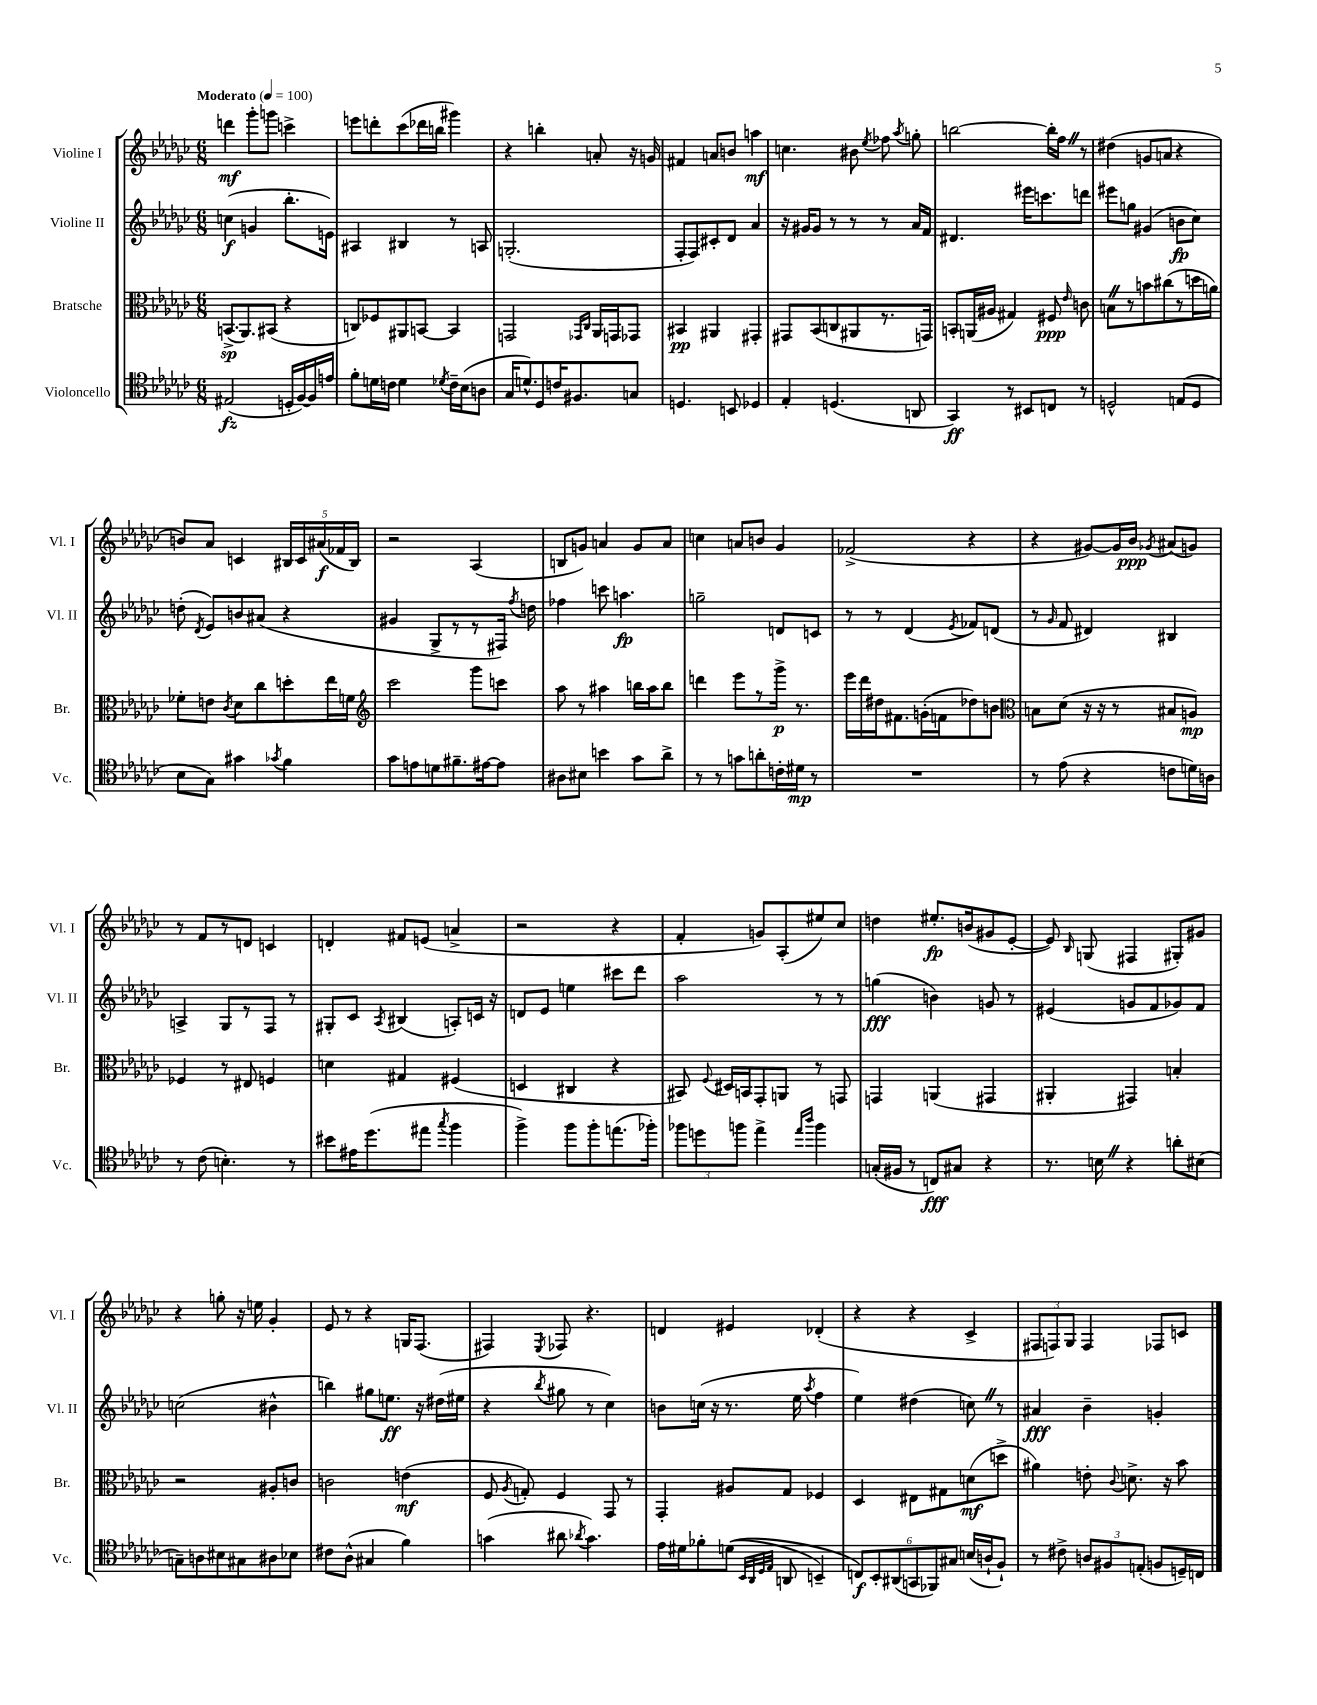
<<
\new StaffGroup <<
\new Staff = "s0" \with { instrumentName = "Violine I" shortInstrumentName = "Vl. I" } {
    \clef treble \key ges \major \numericTimeSignature \time 6/8 \tempo "Moderato" 4 = 100
    \autoBeamOff d'''4\mf ges'''8[-. g'''8] c'''4-> |
    e'''8[ d'''8-. ces'''8( des'''16 b''16] gis'''4) |
    r4 b''4-. a'8-. r16 g'16 |
    fis'4 a'8[ b'8] a''4\mf |
    c''4. bis'8 \acciaccatura { ees''8 } fes''8 \acciaccatura { aes''8 } g''8-. |
    b''2~ b''16[-. f''16] \once \override BreathingSign.text = \markup { \musicglyph "scripts.caesura.straight" } \breathe r8 |
    dis''4( g'8[ a'8] r4 |
    b'8[) aes'8] c'4 \tuplet 5/4 { bis16[ c'16 ais'16\f( fes'16 bis16]) } |
    r2 aes4( |
    b8[ g'8]) a'4 g'8[ a'8] |
    c''4 a'8[ b'8] ges'4 |
    fes'2->( r4 |
    r4 gis'8[~) gis'16 bes'16]\ppp \acciaccatura { ges'8 } ais'8[( g'8]) |
    r8 f'8[ r8 d'8] c'4 |
    d'4-. fis'8[ e'8]( a'4-> |
    r2 r4 |
    f'4-. g'8[) aes8-.( eis''8) ces''8] |
    d''4 eis''8.[-.\fp b'16( gis'8 ees'8]~-. |
    ees'8) \grace { bes16 } g8( fis4 gis8[-.) gis'8] |
    r4 g''8-. r16 e''16 ges'4-. |
    ees'8 r8 r4 g16[ f8.]( |
    fis4) \acciaccatura { ees8 } fes8 r4. |
    d'4 eis'4 des'4-.( |
    r4 r4 ces'4-> |
    \tuplet 3/2 { fis8[ f8) ges8] } f4 fes8[ c'8] \bar "|." |
}
\new Staff = "s1" \with { instrumentName = "Violine II" shortInstrumentName = "Vl. II" } {
    \clef treble \key ges \major \numericTimeSignature \time 6/8
    \autoBeamOff c''4\f( g'4 bes''8.[-. e'16]) |
    ais4 bis4 r8 a8 |
    g2.-.( |
    f8[-. f8) cis'8-. des'8] aes'4 |
    r16 gis'16[ gis'8] r8 r8 r8 aes'16[ f'16] |
    dis'4. eis'''16[ c'''8. d'''8] |
    eis'''8[ g''8] gis'4( b'8[\fp ces''8]) |
    d''8-.( \acciaccatura { des'8 } ees'8[) b'8 ais'8]( r4 |
    gis'4 ges8[-> r8 r8 fis16]) \acciaccatura { f''8 } d''16 |
    fes''4 c'''8 a''4.\fp |
    g''2-- d'8[ c'8] |
    r8 r8 des'4( \acciaccatura { ees'8 } fes'8[) d'8]( |
    r8 \grace { ges'16 } f'8 dis'4) bis4 |
    a4-> ges8[ r8 f8] r8 |
    gis8[-. ces'8] \acciaccatura { aes8 } bis4( a8[-.) c'16] r16 |
    d'8[ ees'8] e''4 cis'''8[ des'''8] |
    aes''2 r8 r8 |
    g''4\fff( b'4) g'8 r8 |
    eis'4( g'8[ f'8 ges'8) f'8] |
    c''2( bis'4-^ |
    b''4) gis''8[ e''8.]\ff r16 dis''16[( eis''16] |
    r4 \acciaccatura { bes''8 } gis''8 r8 ces''4) |
    b'8[ c''16]( r16 r8. ees''16 \acciaccatura { aes''8 } f''4 |
    ees''4) dis''4( c''8) \once \override BreathingSign.text = \markup { \musicglyph "scripts.caesura.straight" } \breathe r8 |
    ais'4\fff bes'4-- g'4-. \bar "|." |
}
\new Staff = "s2" \with { instrumentName = "Bratsche" shortInstrumentName = "Br." } {
    \clef alto \key ges \major \numericTimeSignature \time 6/8
    \autoBeamOff b,8.[->\sp( aes,8.) bis,8]( r4 |
    c8[) fes8 ais,8 b,8]~ b,4 |
    g,2 \grace { ges,16[ ces16] } aes,16[ g,16 ges,8] |
    bis,4\pp ais,4 gis,4-. |
    gis,8[ bes,8( c8 ais,8 r8. g,16]) |
    b,8[-. a,16( ais16] gis4) fis8\ppp \grace { ees'16 } c'8 |
    b8[ \once \override BreathingSign.text = \markup { \musicglyph "scripts.caesura.straight" } \breathe r8 b'8 cis''8( r8 d''16 a'16]) |
    fes'8[-. e'8] \acciaccatura { ces'8 } des'8[ ces''8 d''8-. ees''16 f'16] |
    \clef treble ces'''2 ges'''8[ c'''8] |
    aes''8 r8 ais''4 b''16[ ais''16 b''8] |
    d'''4 ees'''8[ r8 ges'''16]->\p r8. |
    ees'''16[ des'''16 dis''16 fis'8. g'16-.( f'16 des''8) b'8] |
    \clef alto b8[ des'8]( r16 r16 r8 bis8[ a8]\mp) |
    fes4 r8 eis8 f4 |
    d'4 gis4 fis4( |
    d4 cis4 r4 |
    bis,8) \appoggiatura { f8 } dis16[ b,16 ges,8-. a,8] r8 g,8 |
    g,4 a,4( gis,4 |
    ais,4-. gis,4) b4-. |
    r2 ais8[-. c'8] |
    c'2 e'4\mf( |
    f8 \acciaccatura { aes8 } g8-.) f4 ges,8 r8 |
    ges,4-. ais8[ ges8] fes4 |
    des4 eis8[ gis8 d'8\mf( d''8]-> |
    ais'4) e'8-. \appoggiatura { ces'8 } d'8.-> r16 bes'8 \bar "|." |
}
\new Staff = "s3" \with { instrumentName = "Violoncello" shortInstrumentName = "Vc." } {
    \clef tenor \key ges \major \numericTimeSignature \time 6/8
    \autoBeamOff eis2\fz( d16[-. f16~) f16 e'16] |
    f'8[-. d'16 c'16] d'4 \acciaccatura { des'8 } c'16[-- bes16( a8] |
    ges16[ d'8.-^) des8 c'16 fis8. g8] |
    d4. b,8 des4 |
    ees4-. d4.( a,8 |
    ges,4\ff) r8 bis,8[ c8] r8 |
    d2-^ e8[( d8] |
    bes8[ ges8]) gis'4 \acciaccatura { ges'8 } f'4 |
    ges'8[ e'8 d'8 fis'8.-- eis'16~ eis'8] |
    ais8[ bis8] b'4 ges'8[ aes'8]-> |
    r8 r8 g'8[ a'8-. c'16-. dis'16]\mp r8 |
    R2. |
    r8 ees'8( r4 c'8[ d'16) a16] |
    r8 ces'8( b4.-.) r8 |
    bis'8[ eis'16 des''8.( eis''8] \acciaccatura { ges''8 } f''4 |
    f''4->) f''8[ f''8-. e''8.( fes''16]-.) |
    \tuplet 3/2 { fes''8[ d''8 f''8] } ees''4-> \grace { ees''16[ aes''16] } f''4 |
    g16[-.( fis16] r8 c8[\fff) gis8] r4 |
    r8. b16 \once \override BreathingSign.text = \markup { \musicglyph "scripts.caesura.straight" } \breathe r4 a'8[-. bis8]( |
    g8[--) a8 bis8 gis8 ais8 bes8] |
    cis'8[ aes8]-^( gis4 f'4) |
    g'4( ais'8 \acciaccatura { aes'8 } g'4.) |
    ees'16[ dis'16 fes'8-. d'8](\( \grace { bes,32[ aes,32 des32 ees32] } a,8 b,4--) |
    \tuplet 6/4 { c8[\f\) bes,8-. ais,8( g,8 fes,8) gis8] } b16[( a16-! f8]-!) |
    r8 cis'8-> \tuplet 3/2 { a8[ fis8 e8]-.( } f8[ d16--) c16] \bar "|." |
}
>>
>>
\layout { \context { \Score \remove "Bar_number_engraver" } }
